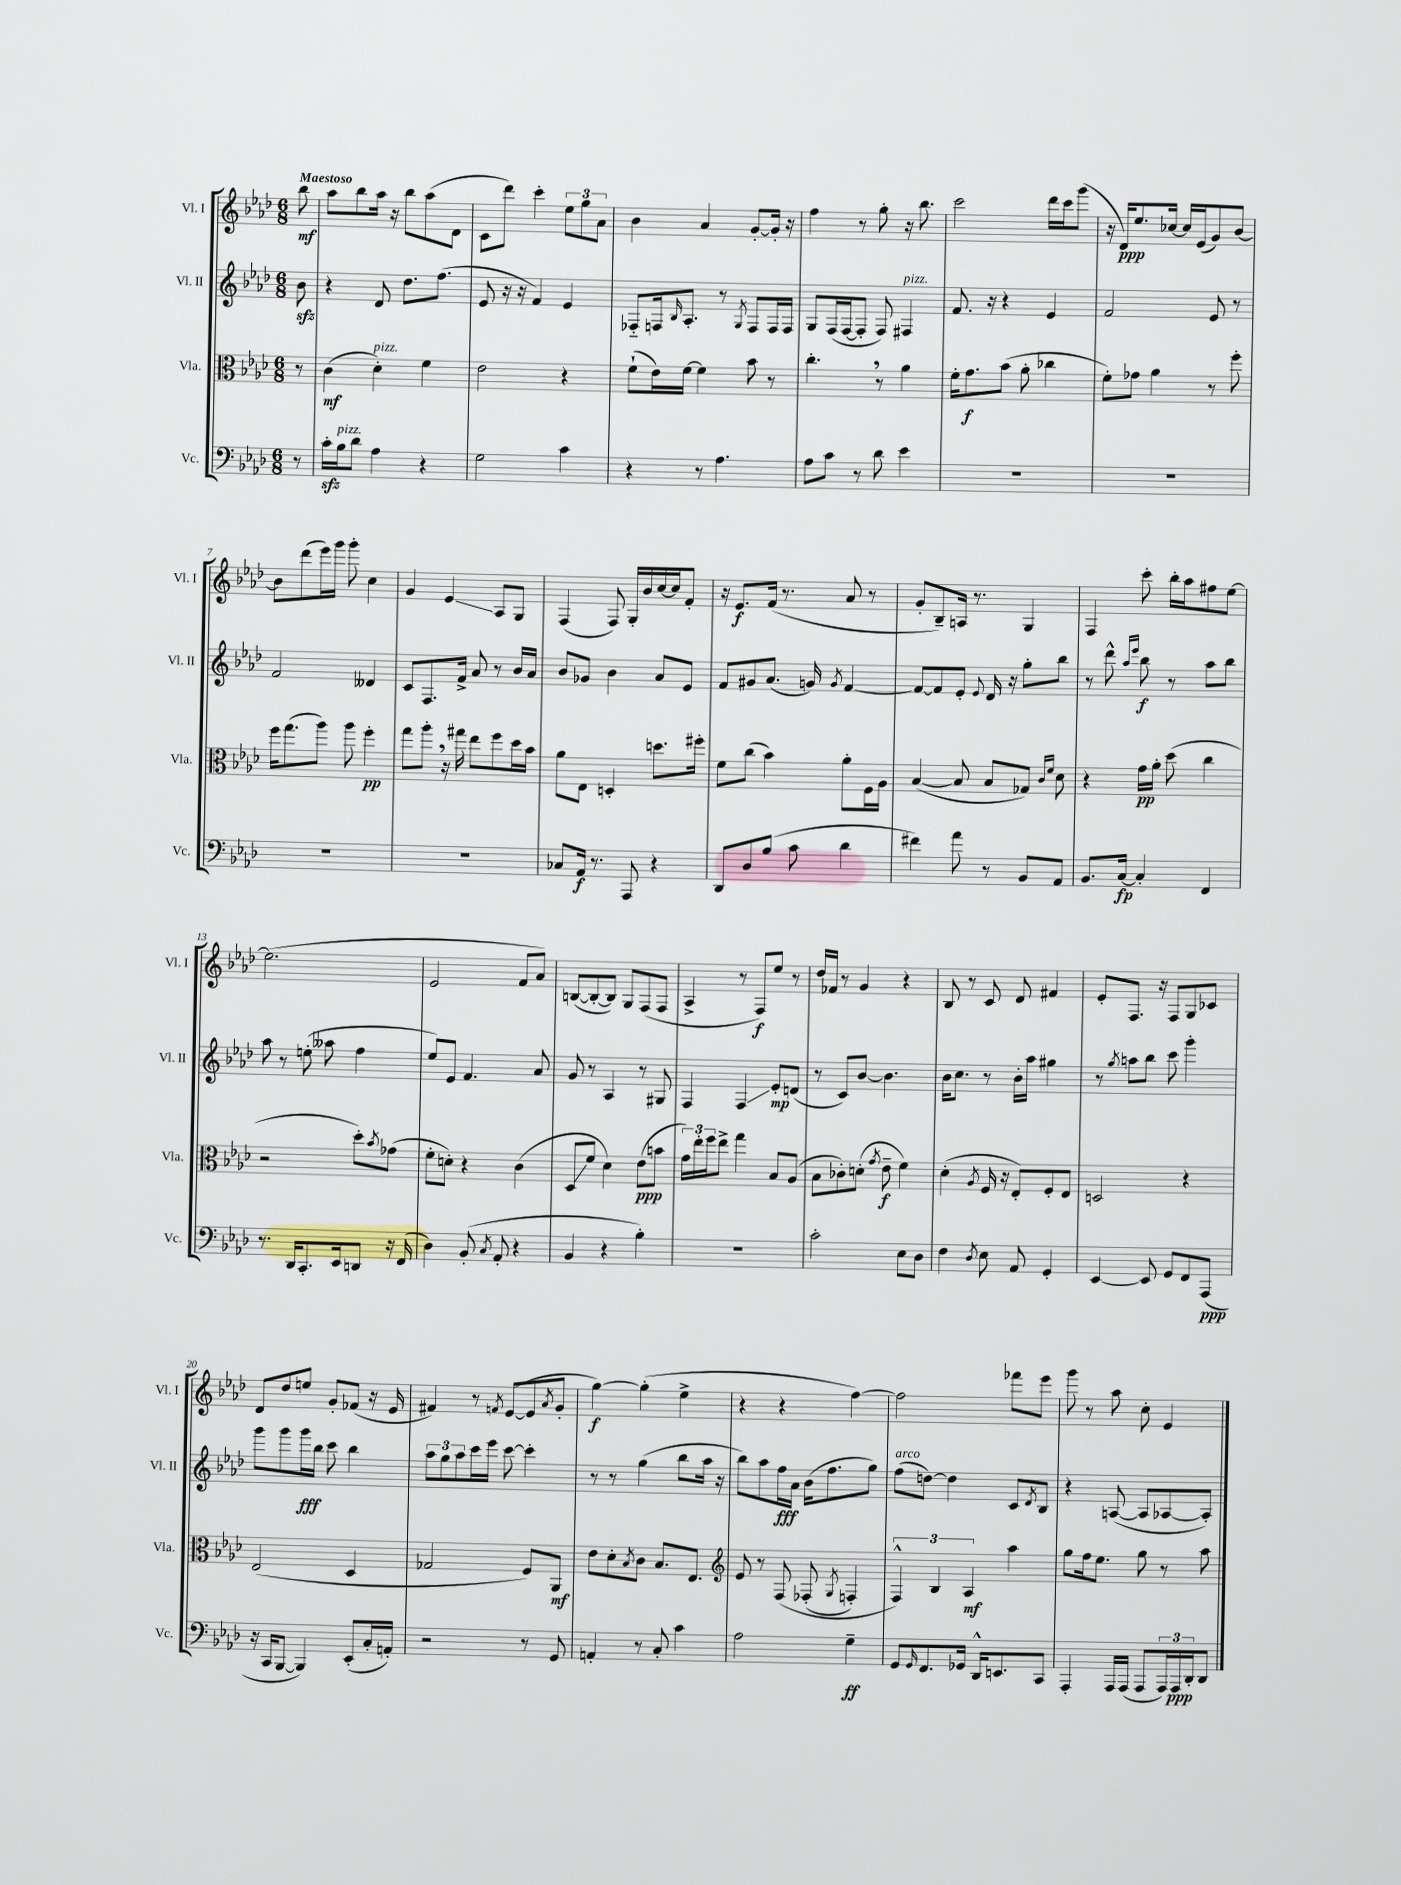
<<
\new StaffGroup <<
\new Staff = "s0" \with { instrumentName = "Vl. I" shortInstrumentName = "Vl. I" } {
    \clef treble \key aes \major \numericTimeSignature \time 6/8 \partial 8 \tempo "Maestoso"
    bes''8\mf |
    aes''8 bes''8 aes''16 r16 bes''8 aes''8( des'8 |
    c'8 des'''8) c'''4-. \tuplet 3/2 { ees''8 g''8 aes'8 } |
    bes'4 aes'4 g'8~-. g'16-. r16 |
    f''4 r8 g''8-. r16 bes''8. |
    c'''2 des'''16 c'''16 g'''8( |
    r16 des'16\ppp) ees''8. ces''16~ ces''16 ees'16( g'8) bes'8~ |
    bes'8 des'''8( ees'''16) g'''16 g'''8-. c''4 |
    g'4 ees'4\glissando aes8 g8 |
    f4( f8) g16-. bes'16 c''16~ c''16 f'8-. |
    r16 ees'8.\f f'16( r8. aes'8 r8 |
    g'8-. bes8--) a16 r8. g4 |
    f4 c'''8-. bes''16-. aes''16 fis''8 ees''8~ |
    ees''2.( |
    ees'2 f'8 aes'8) |
    b8~( b8~-. b8) g8 f8( f8 |
    aes4-> r8 f8\f) ees''8 r8 |
    des''16 fes'16 r8 g'4 r4 |
    bes8 r8 c'8 des'8 fis'4 |
    ees'8-. f8. r16 f8 g8 ces'8 |
    des'8 des''8 e''8 g'8-. fes'8( r16 ees'16 |
    fis'4) r8 \acciaccatura { f'8 } ees'8~( ees'8 \acciaccatura { aes'8 } g'8-. |
    g''4~\f) g''4-.( ees''4-> |
    r4 r4 f''4~) |
    f''2 fes'''8 ees'''8 |
    g'''8 r8 aes''8 c''8-. ees'4 \bar "|." |
}
\new Staff = "s1" \with { instrumentName = "Vl. II" shortInstrumentName = "Vl. II" } {
    \clef treble \key aes \major \numericTimeSignature \time 6/8 \partial 8
    bes'8\sfz |
    r4 des'8 des''8. f''8.( |
    ees'8 r16 r16 f'4) ees'4 |
    fes8-_ f16 \grace { bes16 } aes8.-. r8 \acciaccatura { g8 } f8 f16 f16 |
    g8 f16( f16~ f8-. f8) fis4^\markup { \italic "pizz." } |
    f'8. r16 r4 ees'4 |
    f'2 ees'8 r8 |
    f'2 deses'4 |
    c'8 f8. f'16-> aes'8 r8 bes'16 aes'16 |
    bes'8 ges'8 bes'4 aes'8 ees'8 |
    f'8 gis'8 aes'8.( g'16) \acciaccatura { g'8 } f'4~ |
    f'8~ f'8 ees'8-. \appoggiatura { ees'8 } des'16 r16 g''8-. bes''8 |
    r8 des'''8-^ \grace { aes''16 ees'''16 } bes''8\f r8 aes''8 bes''8 |
    aes''8 r8 e''8-.( aeses''8 f''4 |
    ees''8) ees'8 f'4. aes'8 |
    g'8 r8 aes4 r8 gis8 |
    f4 f4\glissando ees'8-.\mp d'8( |
    r8 c'8) bes'8~ bes'4. |
    bes'16 c''8. r8 bes'16-. aes''16 gis''4 |
    r8 \acciaccatura { g''8 } a''8 bes''8 c'''8 g'''4-. |
    g'''8 g'''8 g'''16\fff bes''16 c'''8 bes''4 |
    \tuplet 3/2 { aes''8 g''8 aes''8 } c'''16 ees'''16 c'''8~ c'''4-. |
    r8 r8 g''4( bes''8 aes''16 r16 |
    bes''8) aes''8 f''16\fff aes'16 bes'16( f''8. g''8) |
    f''8^\markup { \italic "arco" }( d''8~) d''4 c'8 \acciaccatura { des'8 } bes8 |
    r4 a8~( a8 aes8~ aes8-.) \bar "|." |
}
\new Staff = "s2" \with { instrumentName = "Vla." shortInstrumentName = "Vla." } {
    \clef alto \key aes \major \numericTimeSignature \time 6/8 \partial 8
    r8 |
    c'4\mf( des'4-.^\markup { \italic "pizz." }) f'4 |
    ees'2 r4 |
    f'8-!( ees'16) f'16~ f'4 bes'8 r8 |
    c''4.-. \breathe r8 aes'4 |
    f'16-. g'8.\f bes'8( aes'8-. ces''4 |
    f'8-.) ges'8 aes'4 r8 f''8-. |
    f''16 g''8.( aes''8) aes''8 f''4-.\pp |
    g''8 aes''8-. \breathe r16 gis''16 ees''8 f''8 des''16 bes'16 |
    aes'8 ees8 d4-. d''8. fis''16-. |
    f'8 c''8( bes'4) aes'8-. f16 aes16 |
    bes4~( bes8 bes8 ges8) \grace { c'16 f'16 } des'8 |
    r4 g'16\pp aes'16-. des''8( c''4 |
    r2 des''8-.) \acciaccatura { bes'8 } ges'8( |
    f'8-. d'8-.) r4 c'4( |
    des8\glissando f'8 des'4) ees'8\ppp( b'8 |
    \tuplet 3/2 { g'16) ees''16-. f''16 } ees''8-> g''4 bes8 aes8( |
    bes8 ces'8-.) d'8-.( \acciaccatura { g'8 } ees'8--\f f'4) |
    des'4-.( \acciaccatura { aes8 } f16 r16 ees8-.) f8-. ees8 |
    d2 r4 |
    ees2( des4 |
    ges2 f8) aes,8\mf |
    ees'8 des'8-. \acciaccatura { bes8 } c'8 bes8. ees8. |
    \clef treble ees'8 r8 f8\( fes8-.( \acciaccatura { g8 } f4-.) |
    \tuplet 3/2 { f4-^\) bes4 aes4\mf } aes''4 |
    g''8 f''16 ees''8. g''8 r8 aes''8 \bar "|." |
}
\new Staff = "s3" \with { instrumentName = "Vc." shortInstrumentName = "Vc." } {
    \clef bass \key aes \major \numericTimeSignature \time 6/8 \partial 8
    r8 |
    c'16-.\sfz bes16^\markup { \italic "pizz." } des'8 aes4 r4 |
    g2 c'4 |
    r4 r8 aes4. |
    aes8 c'8 r8 des'8 ees'4 |
    R2. |
    R2. |
    R2. |
    R2. |
    ces8 aes,16\f r8. aes,,8 r4 |
    des,8 des8 bes8( c'8 des'4 |
    fis'4) aes'8 r8 bes,8 aes,8 |
    bes,8. c16~\fp c4-. f,4 |
    r8. des,16 c,8.-. ees,16 d,8 r16 f,16( |
    des4) bes,8-.( \acciaccatura { c8 } aes,8-. r4 |
    bes,4 r4 bes4-.) |
    R2. |
    c'2-. ees8 des8 |
    f4 \acciaccatura { des8 } ees8 aes,8 g,4-. |
    ees,4~ ees,8 g,8 f,8 aes,,8\ppp( |
    r16 c,16 bes,,8~ bes,,4) ees,8-.( c16-. a,16-.) |
    r2 r8 g,8 |
    a,4-. r8 c8-. c'4 |
    aes2 g4--\ff |
    g,8 \grace { g,16 } f,8. ges,16 des,16-^ e,8. c,8 |
    aes,,4-. aes,,16 aes,,16( aes,,8 \tuplet 3/2 { aes,,16) aes,,16\ppp des,16-. } des,8 \bar "|." |
}
>>
>>
